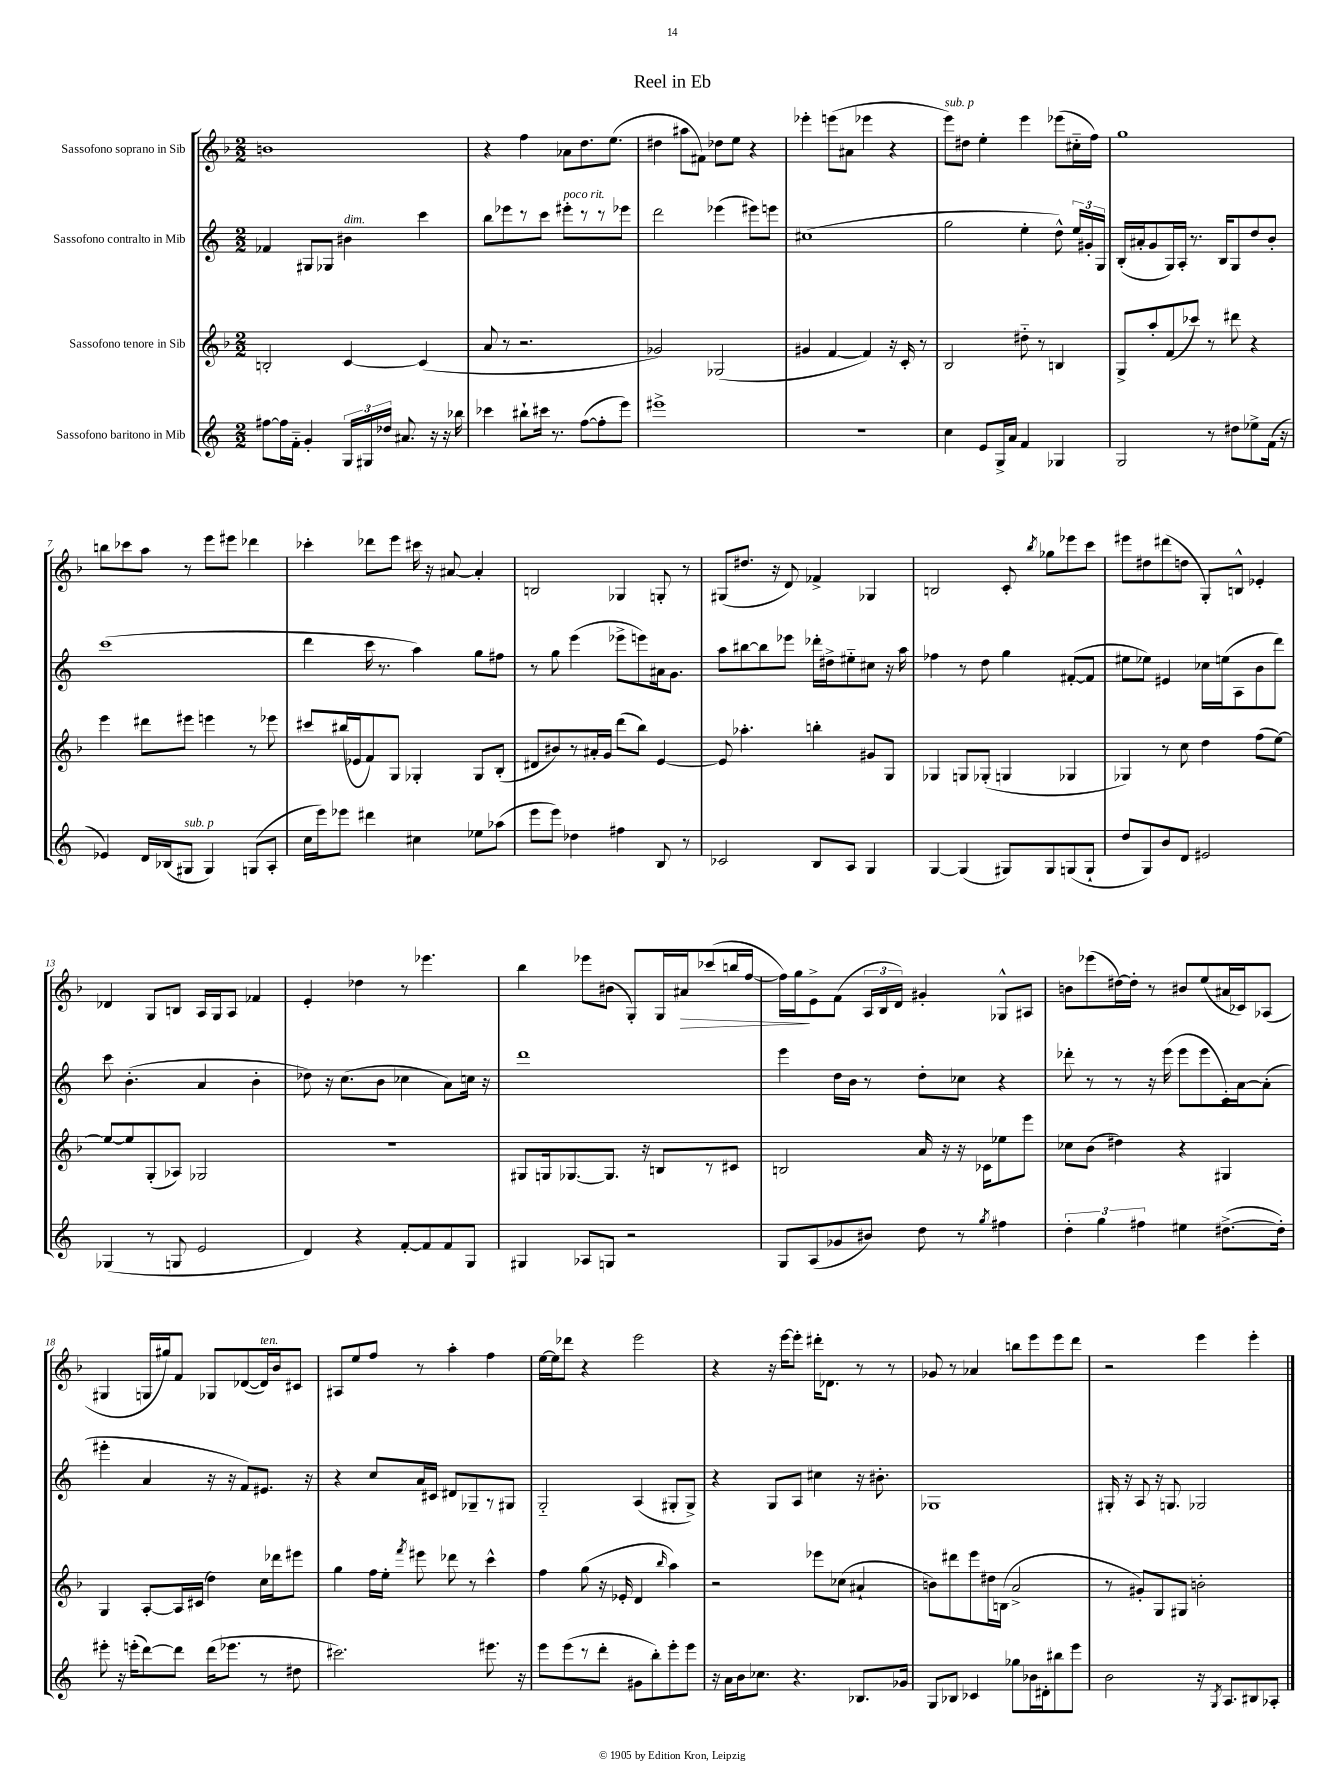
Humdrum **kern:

**kern	**kern	**kern	**kern
*staff4	*staff3	*staff2	*staff1
*clefG2	*clefG2	*clefG2	*clefG2
*k[]	*k[b-]	*k[]	*k[b-]
*M2/2	*M2/2	*M2/2	*M2/2
[8ff#\L	2B'/	4f-/	1b
16ff#\]L	.	.	.
16f'~\JJ	.	.	.
4g'/	.	8G#/L	.
.	.	8G-/J	.
24G/LL	[4c/	4b#\	.
24G#/	.	.	.
24dd-/JJ	.	.	.
8.a#/	.	.	.
.	(4c/]	4ccc\	.
16r	.	.	.
16r	.	.	.
16bb-\	.	.	.
=	=	=	=
4ccc-\	8a/	8bb\L	4r
.	8r	8eee-\	.
8bb#`\L	2.r	8r	4ff\
16ccc#\Jk	.	8ccc\J	.
8.r	.	.	.
.	.	8eee#'\L	8a-\L
([8ff\L	.	8r	8.dd\
8ff'\]	.	8r	.
.	.	.	(8.ee\J
8eee\J)	.	8eee-\J	.
=	=	=	=
1eee#^	2g-/)	2ddd\	4dd#\
.	.	.	8aa#\L
.	.	.	8f#\J)
.	(2G-/	(4eee-\	8dd-\L
.	.	.	8ee\J
.	.	8eee#\L)	4r
.	.	8eee\J	.
=	=	=	=
1r	4g#/	(1cc#	4eee-'\
.	[4f/	.	(8eee\L
.	.	.	8a#\J
.	4f/])	.	4eee-\
.	16r	.	4r
.	16c'/	.	.
.	8r	.	.
=	=	=	=
4cc\	2B-/	2gg\	8eee\L)
.	.	.	8dd#\J
8e/L	.	.	4ee'\
16G^/L	.	.	.
16a/JJ	.	.	.
4f/	8dd#'~\	4ee'\	4eee\
.	8r	.	.
4G-/	4B/	8dd^^\)	(8eee-\L
.	.	24ee/LL	16cc#'~\L
.	.	24g#'/	.
.	.	.	16ff\JJ)
.	.	24G/JJ	.
=	=	=	=
2G/	8G^/L	(16B'/LL	1gg
.	.	16a#'/J	.
.	8aa'/	8g/	.
.	(8f/	16G/L)	.
.	.	16A'/JJ	.
.	8ccc-/J)	8.r	.
8r	8r	.	.
.	.	16B/LK	.
8dd#\L	8ddd#\	8G/	.
8ee-^\	4r	8dd/	.
(16f\Jk	.	8b'/J	.
16r	.	.	.
=	=	=	=
4e-/)	4eee\	(1ccc	8bb\L
.	.	.	8ccc-\
16d/LL	8ddd#\L	.	8aa\J
(16B-/J	.	.	.
8G#/J	8eee#\J	.	8r
4G#/)	4eee\	.	8eee\L
.	.	.	8eee#\J
(8G/L	8r	.	4ddd-\
8A'/J	8eee-\	.	.
=	=	=	=
16cc\LL	8ccc#/L	4ddd\	4ccc-'\
16eee\J)	.	.	.
8eee-\J	(16bb#/L	.	.
.	16e-/J	.	.
4ddd#\	8f/)	16ccc\	8ddd-\L
.	.	8.r	.
.	8G/J	.	8eee\J
4cc#\	4G-'/	4aa\)	16ccc#\
.	.	.	16r
.	.	.	[8a#/
8ee-\L	8G-/L	8gg\L	4a#'/]
(8aa-\J	(8B-'/J	8ff#\J	.
=	=	=	=
8eee\L	8d#/L	8r	2B/
8eee\J)	8b#/)	8gg\	.
4dd-\	8r	(4eee\	.
.	16a#'/L	.	.
.	16g/JJ	.	.
4ff#\	(8ddd\L	8eee-^\L	4G-/
.	8bb-\J)	8eee\)	.
8B/	[4e/	16a#\k	8G'/
.	.	8.g\J	.
8r	.	.	8r
=	=	=	=
2c-/	8e/]	8aa\L	(8G#/L
.	4.aa-'\	[8bb#\	8.dd#/J
.	.	8bb#\]	.
.	.	.	16r
.	.	8eee-\J	8d/)
8B/L	4bb'\	16ddd-'\LL	4f-^/
.	.	16dd#^\J	.
8A/J	.	8ee#'~\	.
4G/	8g#/L	8cc#\J	4G-/
.	8G/J	16r	.
.	.	16aa\	.
=	=	=	=
[4G/	4G-/	4ff-\	2B/
(4G/]	8G/L	8r	.
.	(8G-'/J	8dd\	.
8G#/L)	4G/	4gg\	8c'/
.	.	.	8qbb-/
8G#/	.	.	8gg-\L
(8G/	4G-/	([8f#'/L	8eee-\
8G`/J	.	8f#/]J	8ccc\J
=	=	=	=
8dd/L	4G-/)	8ee#\L	8eee#\L
8G/)	.	8ee-\J)	8dd#\
8b/	8r	4e#/	(8ddd#\
8d/J	8cc\	.	8dd\J
2e#/	4dd\	16cc-\LL	8G'/L)
.	.	(16ee\J	.
.	.	8A\	8B^^/J
.	(8ff\L	8b\	4e-'/
.	[8ee\J)	8ddd\J)	.
=	=	=	=
(4G-/	8ee/_L	8ccc\	4d-/
.	8ee/]	(4.b'\	.
8r	(8G'/	.	8G/L
8G/	8A-/J)	.	8B/J
2e/	2G-/	4a/	16A/LL
.	.	.	16G/J
.	.	.	8A/J
.	.	4b'\	4f-/
=	=	=	=
4d/)	1r	8dd-\)	4e'/
.	.	16r	.
.	.	(8.cc\L	.
4r	.	.	4dd-\
.	.	8b\J	.
[8f'/L	.	4cc-\	8r
8f/]	.	.	4.eee-\
8f/	.	8a\L)	.
8G/J	.	16cc\Jk	.
.	.	16r	.
=	=	=	=
4G#/	8G#/L	1ddd	4bb-\
.	16G/k	.	.
.	[8.G-/	.	.
8A-/L	.	.	8eee-\L
8G/J	8.G-/]J	.	(8b#\J
2r	.	.	8G'/L)
.	16r	.	.
.	8B/L	.	16G/L
.	.	.	16a#/J
.	8r	.	(8ccc-/
.	8c#/J	.	16bb/L
.	.	.	[16ff/JJ
=	=	=	=
8G/L	2B/	4eee\	16ff\]LL)
.	.	.	16gg\J
(8A/	.	.	8e^\
8g-/	.	16dd\LL	(8f\J
.	.	16b\JJ	.
8b#/J)	.	8r	24A/LL
.	.	.	24B-/
.	.	.	24d/JJ)
8dd\	16a/	8dd'\L	4g#'/
.	16r	.	.
8r	16r	8cc-\J	.
.	16c-\LK	.	.
8qgg/	.	.	.
4ff#\	8ee-\	4r	8G-^^/L
.	8eee\J	.	8A#/J
=	=	=	=
6dd'\	8cc-\L	8ddd-'\	8b\L
.	(8b-\J	8r	(8eee-\
6gg\	.	.	.
.	4dd#\)	8r	[16dd#\L)
.	.	.	16dd#'\]JJ
6ff#\	.	.	.
.	.	16r	8r
.	.	(16eee\	.
4ee#\	4r	8eee\L	8b#/L
.	.	8eee\	(8ee/
([8.dd#^\L	4G#/	16c'\L)	16a#/L
.	.	[16a\J	16c-/J)
.	.	(8a'\]J	(8A-/J
16dd#'\]Jk)	.	.	.
=	=	=	=
8eee#'\	4G/	4eee#'\	4G#/
16r	.	.	.
(16eee'\LK	.	.	.
[8ddd\)	[8A'/L	4a/	16G/LL
.	.	.	16gg#/J)
8ddd\]J	16A/]L	.	8f/J
.	(16c#/JJ	.	.
(16ddd\LK	4dd\)	16r	8G-/L
8.eee-\J	.	16r	.
.	.	8f/L)	([8d-/
8r	16cc\LL	8.e#/J	16d-/]L)
.	16ddd-\J	.	16b-/J
8dd#\	8eee#\J	.	8c#/J
.	.	16r	.
=	=	=	=
2.ccc#\)	4gg\	4r	8A#/L
.	.	.	8ee/
.	16ff\LL	8cc/L	8ff/J
.	16ee'\JJ	.	.
.	8qfff/	.	.
.	8eee#\	16a/L	8r
.	.	16c#/JJ	.
.	8ddd-\	8d#/L	4aa'\
.	8r	8G-~/	.
8.eee#\	4ccc^^\	8r	4ff\
.	.	8G#/J	.
16r	.	.	.
=	=	=	=
8eee\L	4ff\	2G'~/	[16ee\LL
.	.	.	16ee\]J
(8eee\	.	.	8ddd-\J
8r	(8gg\	.	4r
8ddd'\J	16r	.	.
.	16e-'/	.	.
8g#\L	4d/	(4A/	2eee\
8bb'\)	.	.	.
.	16qqbb-/	.	.
8eee'\	4aa\)	8G#'/L	.
8eee\J	.	8G#^/J)	.
=	=	=	=
16r	2r	4r	4r
16a\LL	.	.	.
16b\J	.	.	.
8.cc-\J	.	.	.
.	.	8G/L	16r
.	.	.	[16eee\LK
4.r	.	8A/J	8eee'\]J
.	8eee-\L	4cc#\	16ddd#'\LK
.	.	.	8.d-\J
.	(8cc-\J	.	.
8.B-/L	4a#`/	16r	8r
.	.	8.b#'\	.
.	.	.	8r
16g-/Jk	.	.	.
=	=	=	=
8G/L	8b\L)	1G-	8g-/
8B-/J	8ddd#\	.	8r
4c-/	8eee\	.	4a-/
.	16dd#\L	.	.
.	(16B\JJ	.	.
8gg-\L	2a^/	.	8bb\L
16b-\L	.	.	8eee\
16d#'\J	.	.	.
8bb#\	.	.	8eee\
8eee\J	.	.	8ddd\J
=	=	=	=
2b\	8r	16G#'/	2r
.	.	16r	.
.	8g#'/L)	8A/	.
.	8G/	16r	.
.	.	8.G/	.
.	8G#/J	.	.
16r	2b'\	2G-/	4eee\
8qG/	.	.	.
8.A/L	.	.	.
8B#/	.	.	4eee'\
8A-'/J	.	.	.
==	==	==	==
*-	*-	*-	*-
